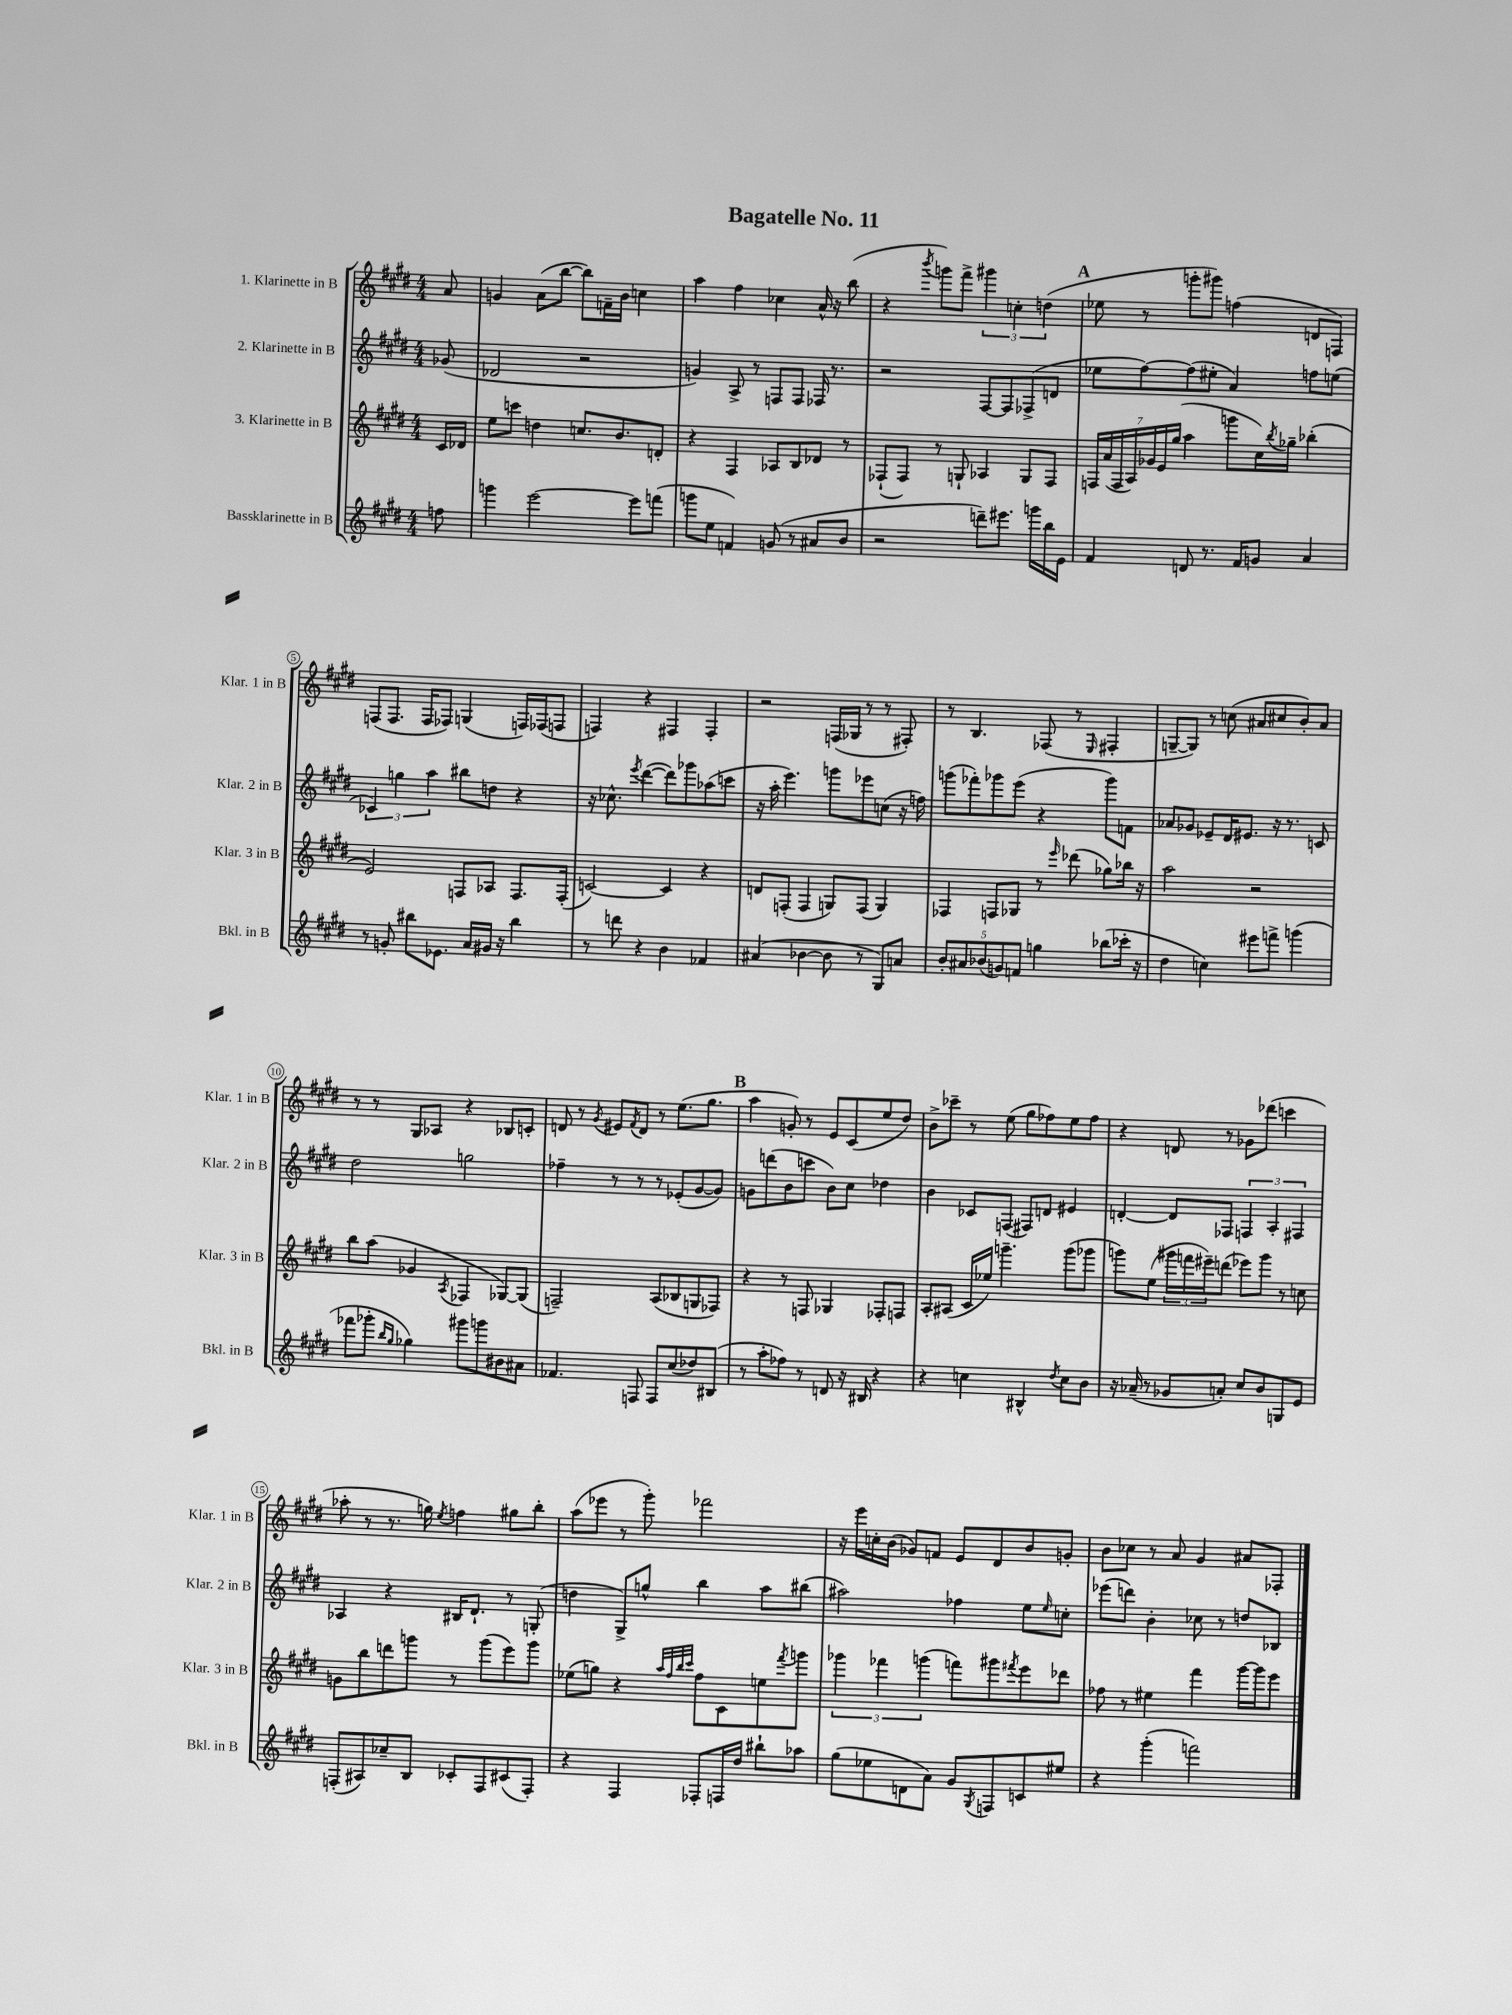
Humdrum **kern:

**kern	**kern	**kern	**kern
*part4	*part3	*part2	*part1
*staff4	*staff3	*staff2	*staff1
*I"Bassklarinette in B	*I"3. Klarinette in B	*I"2. Klarinette in B	*I"1. Klarinette in B
*I'Bkl. in B	*I'Klar. 3 in B	*I'Klar. 2 in B	*I'Klar. 1 in B
*clefG2	*clefG2	*clefG2	*clefG2
*k[f#c#g#d#]	*k[f#c#g#d#]	*k[f#c#g#d#]	*k[f#c#g#d#]
*M4/4	*M4/4	*M4/4	*M4/4
=	=	=	=
8ffn\	16c#/LL	(8g-X/	8a/
.	16d-X/JJ	.	.
=1	=1	=1	=1
4gggn\	8ee\L	2d-X/	4gn/
.	8cccn\J	.	.
[2eee\	4ddn\	.	(8a\L
.	.	.	[8bb\J
.	8.ccn/L	2r	8bb\L])
.	.	.	16fn~\L
.	8.b/	.	16b\JJ
8eee\L]	.	.	4ccn\
(8fffn\J	8dn'/J	.	.
=2	=2	=2	=2
8gggn\L	4r	4gn/)	4aa\
8ee\J	.	.	.
4fn/)	4F#/	8A^/	4ff#\
.	.	8r	.
(8gn/	8A-X/L	8Fn/L	4cc-X\
8r	8B/	8F/J	.
8a#X/L	8d-X/J	16F-X/	16a^^/
.	.	8.r	16r
8b/J	8r	.	(8bb\
=3	=3	=3	=3
2r	(8F-X`/L	2r	4r
.	8F-/J)	.	.
.	.	.	8qbbb/
.	8r	.	8gggn\L)
.	8Gn`/	.	8fff#^\J
8dddn~\L)	4A-X/	[8F#/L	6ggg#X\
8.eee#X\J	.	8F#/]	.
.	.	.	6ccn'\
.	8G/L	(8F-X^/	.
16gggn\LL	.	.	.
.	.	.	(6ddn\
16bb\	8F-/J	8dn/J	.
16e\JJ	.	.	.
!!LO:REH:place=s1:t=A
=4	=4	=4	=4
4f#/	28Fn/LL	8ee-X\L	8ee-X\
.	(28a/	.	.
.	28F/	.	.
.	28A/)	.	.
.	.	[8ff#\)	8r
.	28g-X/	.	.
.	28e/	.	.
.	(28gg#/JJ	.	.
8dn/	4aa\	(8ff#\]	8gggn'\L
8.r	.	8ee#X'\J	8ggg#X\J)
.	8gggn\L	4a/)	(4ffn\
16f#/KL	.	.	.
8gn/J	16cc#\L)	.	.
.	8qbb/	.	.
.	16gg-X~\JJ	.	.
4a/	(4bb-X'\	8ffn\L	8dn/L
.	.	(8een\J	8Fn/J)
!!LO:LB:g=z
=5	=5	=5	=5
8r	2e/)	6c-X/)	(8Fn/L
8gn'/	.	.	8.F/J
.	.	6ggn\	.
8bb#X\L	.	.	.
.	.	.	16F/KL
.	.	6aa\	.
8.e-X\J	.	.	8F-X/J)
.	8Fn/L	8bb#X\L	(4Gn/
16a/LL	.	.	.
16g#X/JJ	8A-X/J	8ddn\J	.
16r	.	.	.
4bb#\	8.F/L	4r	16Fn/LL)
.	.	.	(16F-X/J
.	.	.	8Fn/J
.	(16F'/Jk	.	.
=6	=6	=6	=6
8r	[2cn/)	16r	4Fn/)
.	.	8.cc-X^^\	.
8dddn\	.	.	.
.	.	8qeee/	.
4r	.	([4ddd#\	4r
4b\	4c/]	8ddd#\L])	4F#X/
.	.	8ggg-X\	.
4f-X/	4r	(8aa-X\	4F#'/
.	.	8cccn\J	.
=7	=7	=7	=7
(4a#X/	8dn/L	16r	2r
.	.	16aa'\	.
.	(8Fn'/J	4.eee\)	.
[4b-X\	4F/	.	.
8b-\]	8Gn/L)	8gggn\L	(16Fn/LL
.	.	.	16G-X/JJ
8r	(8F/J	8eee-X\	8r
8G#/L)	4G/)	(8ccn\J	8r
8an/J	.	16r	8F#X'/)
.	.	16ffn\)	.
=8	=8	=8	=8
10b'/L	4F-X/	(8gggn\L	8r
10a#X/	.	.	.
.	.	8fff-X'\)	4.B/
(10b-X/	.	.	.
.	8Fn/L	8ggg-X\	.
10gn/)	.	.	.
.	8G-X/J	(8eee\J	.
10fn/J	.	.	.
4ggn\	8r	4r	(8F-X/
.	16qqeee/	.	.
.	(8ddd-X\	.	8r
.	.	.	16qqE/
(8bb-X\L	8gg-X\L)	8ggg-\L)	4F#X'/
16ccc-X'\Jk	16bb-X\Jk	8fn\J	.
16r	16r	.	.
=9	=9	=9	=9
4dd#\	2aa\	8a-X/L	[8Gn~/L
.	.	8g-X/J	8G/J])
4ccn\)	.	8e-X~/L	8r
.	.	16d#/K	(8ccn\
.	.	8.e#X/J	.
8eee#X\L	2r	.	8a#X/L
8fffn^\J	.	16r	8cc#X/
.	.	8.r	.
(4gggn\	.	.	8b'/)
.	.	8cn/	8a#/J
!!LO:LB:g=z
=10	=10	=10	=10
8fff-X\L	8bb\L	2dd#\	8r
8ggg-X'\J	(8aa\J	.	8r
16qqbb/LL	.	.	.
16qqgg#/JJ	.	.	.
4gg-X\)	4g-X/	.	8G#/L
.	.	.	8A-X/J
.	8qA/	.	.
8ggg#X\L	4F-X/	2ggn\	4r
8gggn\	.	.	.
8b#X\	[8G-X/L)	.	8B-X/L
8a#X\J	(8G-/J]	.	8cn'/J
=11	=11	=11	=11
4.f-X/	2Fn~/)	4ff-X~\	8dn/
.	.	.	8r
.	.	.	8qg#/
.	.	8r	8e#X/L
.	.	.	8qf#/
8Fn/	.	8r	8d/J
8F/L	(8A/L	8r	8r
(8cc#/	8B-X/	(8e-X'/L	(8.ee\L
8dd-X/)	8Gn/	[8g#/	.
.	.	.	8.gg#\J
(8B#X/J	8F-X/J)	8g#/J])	.
!!LO:REH:place=s1:t=B
=12	=12	=12	=12
8r	4r	8gn\L	4aa\
8aa'\L	.	(8dddn\	.
8ff-X\J)	8r	8b\	8gn'/)
8r	8Fn/	8cccn\J	8r
8dn/	4G-X/	8b\L)	8e/L
16r	.	8cc#\J	(8c#/
16B#X/	.	.	.
4r	8F-X'/L	4dd-X\	8ee/
.	8Fn/J	.	8dd#/J)
=13	=13	=13	=13
4r	8A'/L	4b\	8b^\L
.	(8A#X/J	.	8ccc-X~\J
4ccn\	16c#/LL	8c-X/L	8r
.	16ee-X/JJ)	.	.
.	4.gggn~\	(8Fn/J	(8ee\
4B#X^^/	.	8F#X/L)	8gg#\L
.	.	8dn/J	8ff-X\)
8qdd#/	.	.	.
8cc\L	(8ggg\L	4e#X/	8ee\
8b\J	8ggg-X\J	.	8ff-\J
=14	=14	=14	=14
16r	8gggn\L)	[4dn'/	4r
(16a-X~/	.	.	.
8r	(8ee\J	.	.
8g-X/L	24ggg#X\LL	8d/L]	8dn/
.	24fffn\	.	.
.	24eee#X~\J)	.	.
8an'/J)	(8dddn\J	8F-X/J	8r
8cc#/L	8eee-X\L)	6Fn/	8g-X\L
8b/	8ggg#\J	.	(8ddd-X\J
.	.	6A'/	.
8Gn/	8r	.	4cccn\
.	.	6F#X/	.
8e/J	8ccn\	.	.
!!LO:LB:g=z
=15	=15	=15	=15
(8Fn'/L	8gn\L	4A-X/	8aa-X'\
8A#X/)	8bb\	.	8r
8cc-X~/	8dddn\	4r	8.r
8B/J	8gggn\J	.	.
.	.	.	16ggn\)
.	.	.	8qee/
8c-X'/L	8r	16B#X/KL	4ffn\
.	.	8.d#`/J	.
8F/	(8ggg\L	.	.
(8c#X/	8eee\)	8r	8gg#X\L
8F'/J)	8ggg\J	(8Gn'/	8bb'\J
=16	=16	=16	=16
4r	(8ee-X\L	4ddn\	(8aa\L
.	8ggn\J)	.	8eee-X\J
4F#/	4r	8G#^/L)	8r
.	.	8ggn^^/J	8ggg#'\)
.	32qqaa/LLL	.	.
.	32qqff#/	.	.
.	32qqbb/	.	.
.	32qqccc#/JJJ	.	.
8F-X'/L	8ff#\L	4bb\	2fff-X\
16Fn/L	8c#\	.	.
16dd#/JJ	.	.	.
8bb#X`\L	8een\	8aa\L	.
.	8qfff#/	.	.
8aa-X\J	8gggn\J	(8bb#X\J	.
=17	=17	=17	=17
(8gg#\L	6ggg-X\	2aa#X\)	16r
.	.	.	16eee\LL
8ee-X\	.	.	16ccn'\
.	6fff-X\	.	.
.	.	.	(16b\JJ
8dn\	.	.	8g-X/L)
.	(6gggn\	.	.
8a\J)	.	.	8fn/J
8g#/L	8fffn\L)	4ff-X\	8e/L
8qG#/	.	.	.
8Fn/	8ggg#X\	.	8d#/
.	8qfff#X/	.	.
8cn/	8eee\	8ee\L	8b/
.	.	16qqee/	.
8ee#X/J	8ddd-X\J	8ccn'\J	8gn'/J
=18	=18	=18	=18
4r	8ff-X\	(8eee-X\L	8b\L
.	8r	8dddn\J)	8cc-X\J
(4ggg#'\	4ee#X\	4b'\	8r
.	.	.	8a/
2fffn\)	4fff#\	8cc-X\	4g#/
.	.	8r	.
.	[16ggg#\LL	8ddn/L	8a#X/L
.	16ggg#\J]	.	.
.	8eee\J	8B-X/J	8F-X'/J
==	==	==	==
*-	*-	*-	*-
